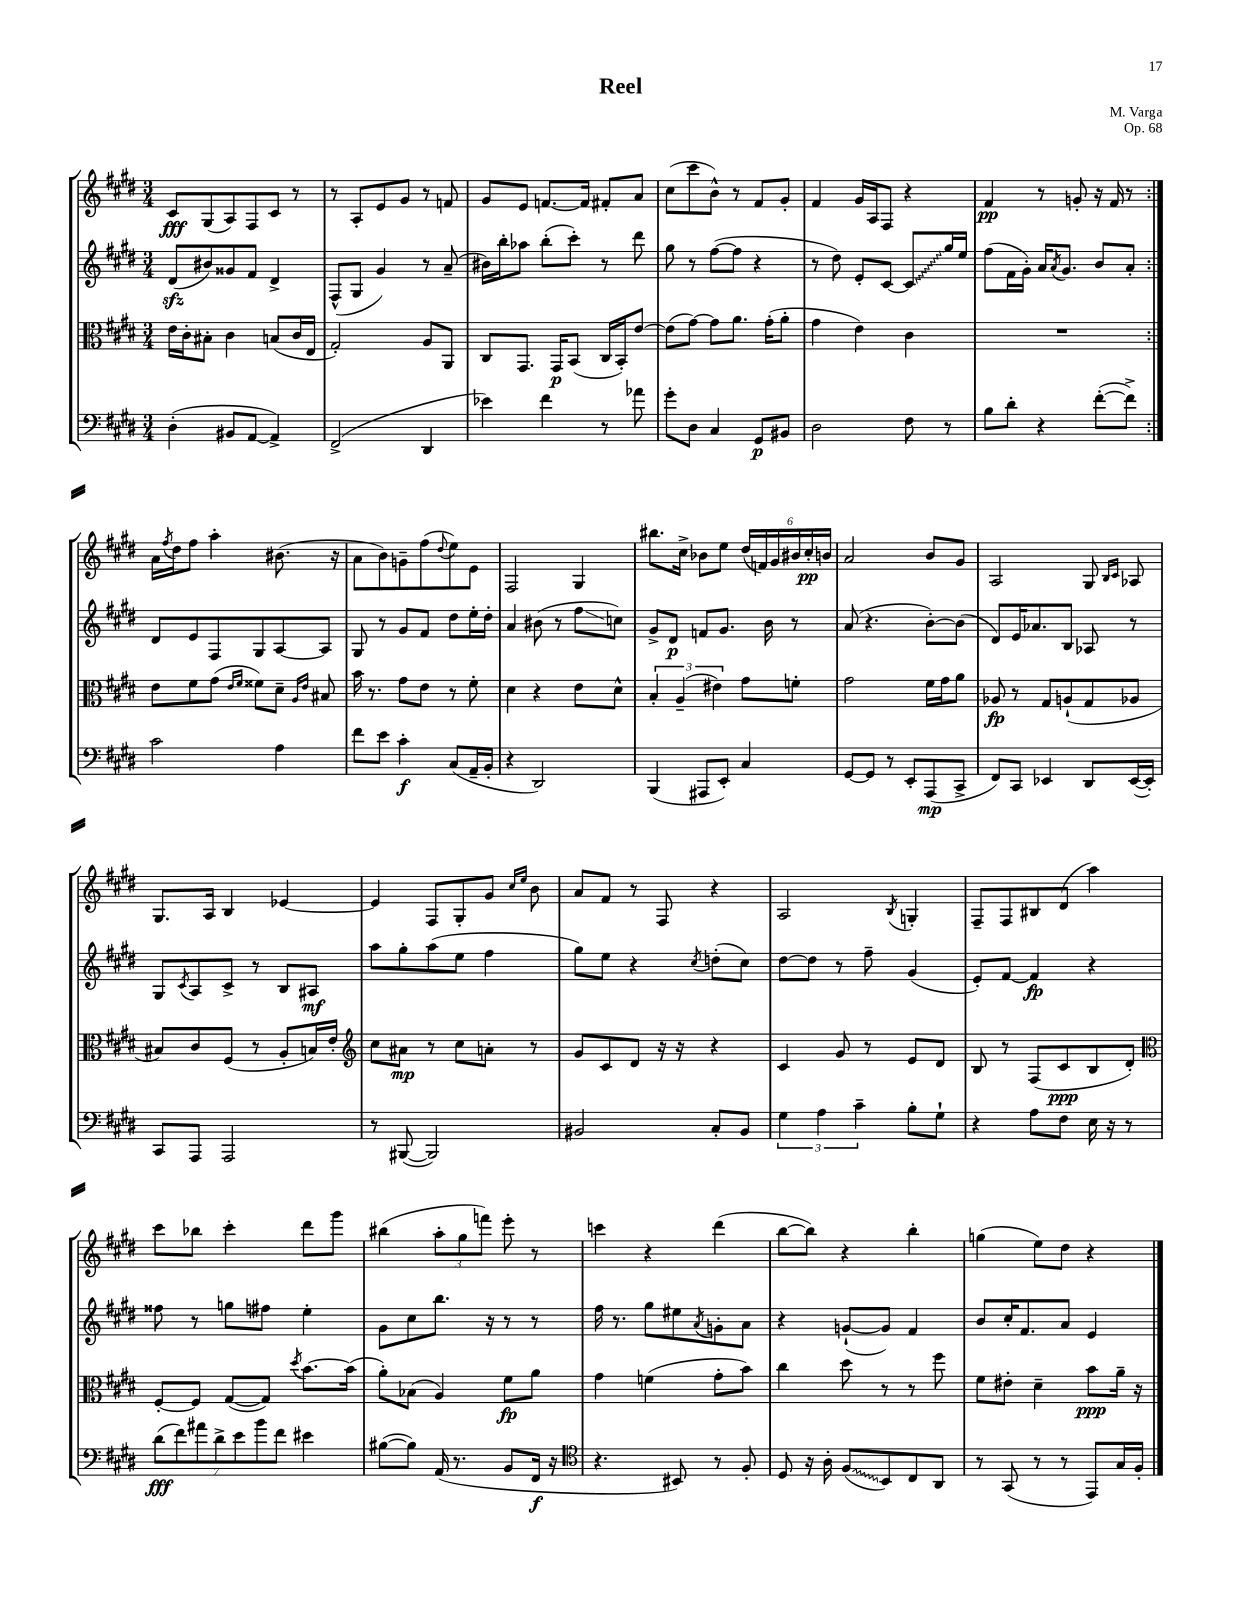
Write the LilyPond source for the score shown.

\header { title = "Reel" composer = "M. Varga" opus = "Op. 68" }
<<
\new StaffGroup <<
\new Staff = "s0" {
    \clef treble \key e \major \numericTimeSignature \time 3/4
    \repeat volta 2 { cis'8\fff gis8( a8) fis8 cis'8 r8 |
    r8 a8-. e'8 gis'8 r8 f'8 |
    gis'8 e'8 f'8.~ f'16 fis'8-. a'8 |
    cis''8( cis'''8 b'8-^) r8 fis'8 gis'8-. |
    fis'4 gis'16 a16 fis8 r4 |
    fis'4\pp r8 g'8-. r16 fis'16 r8 | }
    a'16 \acciaccatura { fis''8 } dis''16 fis''8 a''4-. bis'8.( r16 |
    a'8 b'8) g'8-- fis''8( \appoggiatura { dis''8 } e''8) e'8 |
    fis2 gis4 |
    bis''8. cis''16-> bes'8 e''8 \tuplet 6/4 { dis''16( f'16) gis'16 bis'16 cis''16-.\pp b'16 } |
    a'2 b'8 gis'8 |
    a2 gis8 \grace { b16 cis'16 } aes8 |
    gis8. a16 b4 ees'4~ |
    ees'4 fis8 gis8-. gis'8 \grace { cis''16 e''16 } b'8 |
    a'8 fis'8 r8 fis8 r4 |
    a2 \acciaccatura { b8 } g4-. |
    fis8-- fis8 bis8 dis'8( a''4) |
    cis'''8 bes''8 cis'''4-. dis'''8 gis'''8 |
    bis''4( \tuplet 3/2 { a''8-. gis''8 f'''8) } e'''8-. r8 |
    c'''4 r4 dis'''4( |
    b''8~ b''8) r4 b''4-. |
    g''4( e''8) dis''8 r4 \bar "|." |
}
\new Staff = "s1" {
    \clef treble \key e \major \numericTimeSignature \time 3/4
    \repeat volta 2 { dis'8\sfz( bis'8) gisis'8 fis'8 dis'4-> |
    fis8-^( gis8 gis'4) r8 a'8--( |
    bis'16) b''16-. aes''8 b''8-.( cis'''8-.) r8 dis'''8 |
    gis''8 r8 fis''8~( fis''8 r4 |
    r8 dis''8) e'8-. cis'8~ \once \override Glissando.style = #'zigzag cis'8\glissando gis''16 e''16 |
    fis''8( fis'16 gis'16-.) a'16 \acciaccatura { a'8 } gis'8. b'8 a'8-. | }
    dis'8 e'8 fis8 gis8 a8~ a8 |
    gis8 r8 gis'8 fis'8 dis''8 e''16-. dis''16-. |
    a'4 bis'8( r8 fis''8\glissando c''8) |
    gis'8-> dis'8\p f'8 gis'8. b'16 r8 |
    a'8( r4. b'8~-.) b'8( |
    dis'8) e'16 aes'8. b8 aes8 r8 |
    gis8 \acciaccatura { cis'8 } a8 cis'8-> r8 b8 ais8\mf |
    a''8 gis''8-. a''8( e''8 fis''4 |
    gis''8) e''8 r4 \acciaccatura { cis''8 } d''8-.( cis''8) |
    dis''8~ dis''8 r8 fis''8-- gis'4( |
    e'8-.) fis'8~ fis'4\fp r4 |
    fisis''8 r8 g''8 fis''8 e''4-. |
    gis'8 cis''8 b''8. r16 r8 r8 |
    fis''16 r8. gis''8 eis''8 \acciaccatura { a'8 } g'8-. a'8 |
    r4 g'8~-!( g'8) fis'4 |
    b'8 cis''16-. fis'8. a'8 e'4 \bar "|." |
}
\new Staff = "s2" {
    \clef alto \key e \major \numericTimeSignature \time 3/4
    \repeat volta 2 { e'16 cis'16-. bis8-. cis'4 b8( cis'16 e16 |
    gis2-.) a8 a,8 |
    cis8 gis,8. gis,16\p b,8( cis16 b,16-.) e'8~ |
    e'8( gis'8~) gis'8 a'8. gis'16-.( a'8-. |
    gis'4 e'4) cis'4 |
    R2. | }
    e'8 fis'8 gis'8( \grace { e'16 fis'16 } fisis'8) dis'8-- \grace { a16 e'16 } bis8 |
    b'16 r8. gis'8 e'8 r8 fis'8-. |
    dis'4 r4 e'8 dis'8-^ |
    \tuplet 3/2 { b4-. a4--( eis'4) } gis'8 f'8-. |
    gis'2 fis'16 gis'16 a'8 |
    aes8\fp r8 gis8 a8-!( gis8 aes8 |
    bis8) cis'8 fis8( r8 a8-. b16) e'16-. |
    \clef treble cis''8 ais'8\mp r8 cis''8 a'8-. r8 |
    gis'8 cis'8 dis'8 r16 r16 r4 |
    cis'4 gis'8 r8 e'8 dis'8 |
    b8 r8 fis8( cis'8\ppp b8 dis'8-.) |
    \clef alto fis8~-. fis8 gis8~( gis8) \acciaccatura { dis''8 } b'8.~ b'16( |
    a'8-.) bes8( a4) fis'8\fp a'8 |
    gis'4 f'4( gis'8-. b'8) |
    cis''4 dis''8 r8 r8 fis''8 |
    fis'8 eis'8-. dis'4-- b'8\ppp a'16-- r16 \bar "|." |
}
\new Staff = "s3" {
    \clef bass \key e \major \numericTimeSignature \time 3/4
    \repeat volta 2 { dis4-.( bis,8 a,8~ a,4->) |
    fis,2->( dis,4 |
    ees'4) fis'4 r8 aes'8 |
    gis'8-. dis8 cis4 gis,8\p bis,8 |
    dis2 fis8 r8 |
    b8 dis'8-. r4 fis'8~-.( fis'8->) | }
    cis'2 a4 |
    fis'8 e'8 cis'4-.\f cis8( a,16-- b,16-. |
    r4 dis,2) |
    b,,4( ais,,8 e,8-.) cis4 |
    gis,8~ gis,8 r8 e,8-. a,,8\mp( cis,8-> |
    fis,8) cis,8 ees,4 dis,8 ees,16~( ees,16-.) |
    cis,8 a,,8 a,,2 |
    r8 bis,,8~( bis,,2) |
    bis,2 cis8-. bis,8 |
    \tuplet 3/2 { gis4 a4 cis'4-- } b8-. gis8-! |
    r4 a8 fis8 e16 r16 r8 |
    \tuplet 7/4 { dis'8\fff( fis'8) ais'8 dis'8-> e'8 b'8 fis'8 } eis'4 |
    bis8~( bis8) a,16( r8. b,8 fis,16\f r16 |
    \clef tenor r4. bis,8) r8 fis8-. |
    dis8 r16 a16-. \once \override Glissando.style = #'zigzag fis8\glissando( b,8) cis8 a,8 |
    r8 gis,8( r8 r8 e,8) gis16 fis16-. \bar "|." |
}
>>
>>
\layout { \context { \Score \remove "Bar_number_engraver" } }
